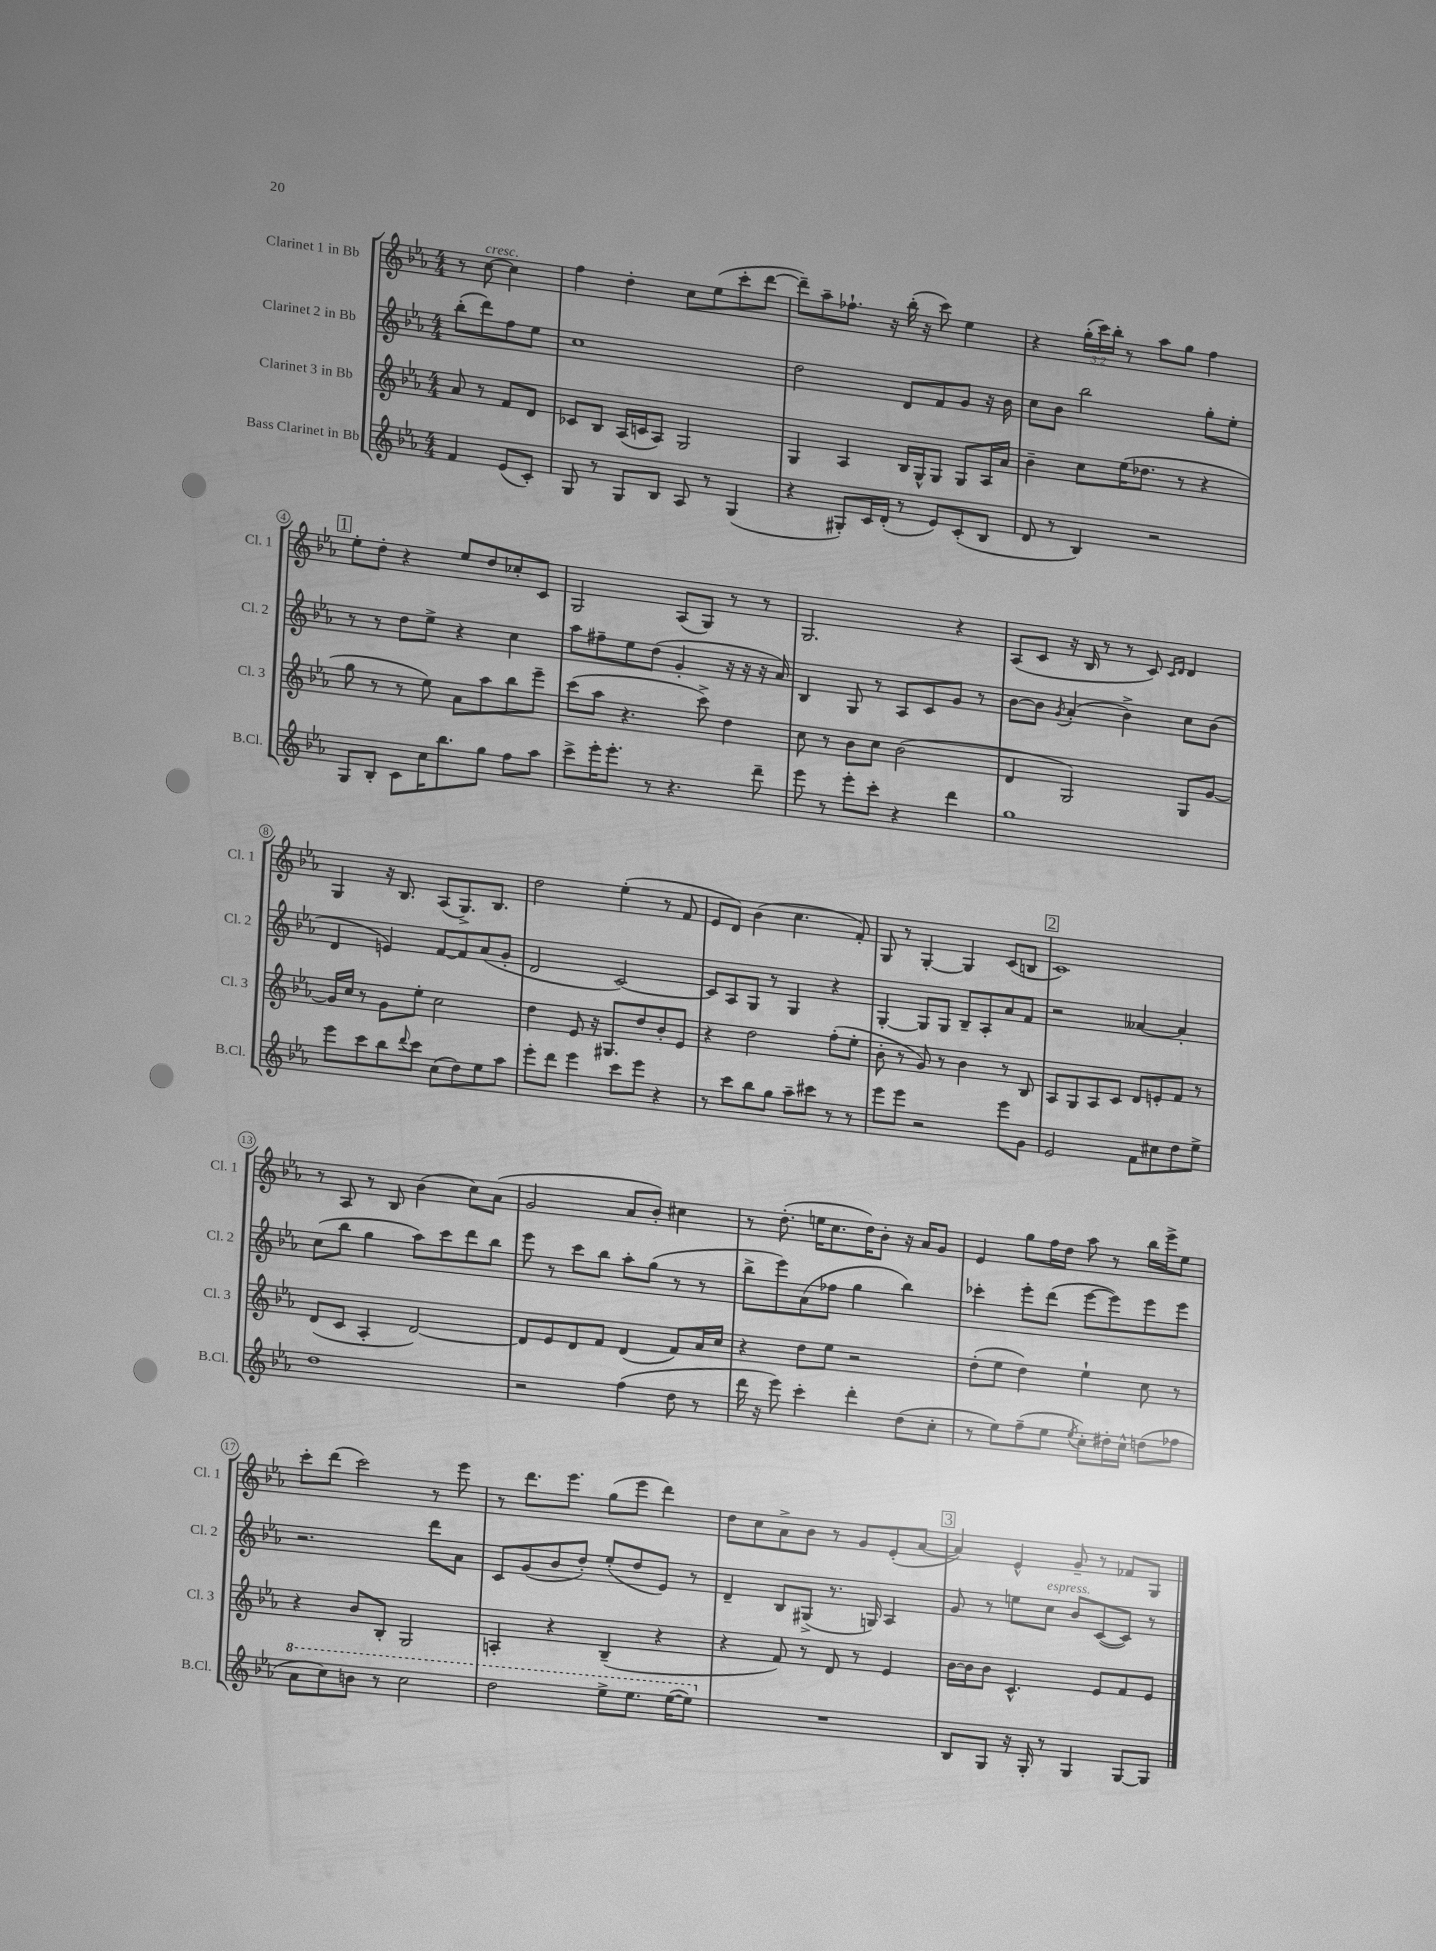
<<
\new StaffGroup <<
\new Staff = "s0" \with { instrumentName = "Clarinet 1 in Bb" shortInstrumentName = "Cl. 1" } {
    \clef treble \key ees \major \numericTimeSignature \time 4/4 \override Staff.TupletNumber.text = #tuplet-number::calc-fraction-text \partial 2
    r8 c''8~^\markup { \italic "cresc." } c''4 |
    f''4 d''4-. c''8 ees''8( c'''8-. d'''8~ |
    d'''8--) aes''8-- fes''8.-! r16 bes''16-.( r16 c'''8) ees''4 |
    r4 \tuplet 3/2 { g''16-.( c'''16) bes''16-. } r8 aes''8 g''8 f''4 |
    \mark \markup { \box "1" } ees''8-. d''8-. r4 ees''8 d''8 ces''8-. c'8 |
    g2 aes8( g8) r8 r8 |
    g2. r4 |
    aes8( c'8 r16 bes16 r8 r8 c'8) \grace { c'16 d'16 } d'4 |
    g4 r16 bes8. aes8( g8.->) bes8. |
    d''2 ees''4-.( r8 f'8 |
    ees'8 d'8) bes'4( c''4. f'8-.) |
    g8 r8 g4~-. g4 c'8( b8 |
    \mark \markup { \box "2" } c'1) |
    r8 aes8 r8 bes8 bes'4( c''8) aes'8( |
    g'2 aes'8 bes'8-.) cis''4 |
    r8 d''8.-.( e''16 c''8. d''16) bes'8-. r16 aes'16 g'8 |
    ees'4 g''8 f''16 d''16 aes''8 r8 bes''16 ees'''16-> ees''8 |
    c'''8-. d'''8( c'''2) r8 ees'''8 |
    r8 d'''8. ees'''8. g''8( ees'''8 d'''4) |
    d''8 c''8 aes'8-> bes'8 r8 g'8 ees'8-.( aes'8~ |
    \mark \markup { \box "3" } aes'4) ees'4-^ g'8-- r8 fes'8 g8 \bar "|." |
}
\new Staff = "s1" \with { instrumentName = "Clarinet 2 in Bb" shortInstrumentName = "Cl. 2" } {
    \clef treble \key ees \major \numericTimeSignature \time 4/4 \partial 2
    bes''8-.( d'''8) f''8 ees''8 |
    c''1 |
    d''2 d'8 f'8 g'8 r16 bes'16 |
    c''8 bes'8 bes''2 g''8-. ees''8-. |
    \mark \markup { \box "1" } r8 r8 d''8 ees''8-> r4 c''4 |
    aes''8 fis''8-- ees''8 d''8( g'4-. r16 r16 r16 aes'16) |
    bes4 g8 r8 aes8 c'8 g'8 r8 |
    bes'8~ bes'8 \acciaccatura { g'8 } aes'4-.( bes'4->) c''8 bes'8( |
    d'4 e'4) f'8~ f'8 aes'8( g'8-. |
    d'2 c'2~) |
    c'8 aes8 g8 r8 g4 r4 |
    g4~-. g8 g8 bes8-- aes8-. aes'8 f'8 |
    \mark \markup { \box "2" } r2 aeses'4~ aeses'4-. |
    c''8( bes''8 g''4 aes''8) c'''8 d'''8 bes''8 |
    ees'''8 r8 c'''8 bes''8 aes''8-. g''8( r8 r8 |
    bes''8-> ees'''8) aes'8( fes''8 g''4 bes''4) |
    ces'''4-. ees'''8-. d'''8( ees'''8~ ees'''8) ees'''8 ees'''8 |
    r2. d'''8 aes'8 |
    c'8 g'8( bes'8 d''8-.) ees''8-.( d''8 ees'8) r8 |
    d'4-- bes8 gis8->( r8. g16) aes4 |
    \mark \markup { \box "3" } g'8 r8 e''8 c''8^\markup { \italic "espress." } bes'8 c'8~( c'8) r8 \bar "|." |
}
\new Staff = "s2" \with { instrumentName = "Clarinet 3 in Bb" shortInstrumentName = "Cl. 3" } {
    \clef treble \key ees \major \numericTimeSignature \time 4/4 \partial 2
    aes'8 r8 f'8 d'8 |
    ces'8 bes8 aes16( c'16 aes8) g2 |
    g4 aes4 bes16 g16-^ g8 g8 aes16 aes'16 |
    bes'4-- c''8 ees''16( des''8. r8 r4 |
    \mark \markup { \box "1" } g''8 r8 r8 ees''8) aes'8 aes''8 bes''8 ees'''8-- |
    c'''8( aes''8 r4. c'''8->) d''4 |
    c''8 r8 bes'8 c''8 bes'2( |
    d'4 g2) g8 g'8~ |
    g'16 c''16 r8 g'8 ees''8-. c''2 |
    d''4 ees'8 r16 gis8. d''8 bes'8-. ees'8 |
    r4 d''2 f''8-.( ees''8-. |
    bes'8-. r8 g'8) r8 bes'4 r8 bes8 |
    \mark \markup { \box "2" } aes8 g8 aes8 c'8 d'8 e'8-. f'8 r8 |
    d'8( c'8 aes4-. d'2~) |
    d'8 ees'8 d'8 f'8 d'4( f'8) aes'16 c''16 |
    r4 d''8 ees''8 r2 |
    d''8-.( ees''8 d''4) ees''4-! c''8 r8 |
    r4 bes'8 bes8-. g2 |
    a4-. r4 bes4--( r4 |
    r4 f'8) r8 d'8 r8 ees'4 |
    \mark \markup { \box "3" } bes'16~ bes'16 bes'8 c'4.-^ ees'8 f'8 ees'8 \bar "|." |
}
\new Staff = "s3" \with { instrumentName = "Bass Clarinet in Bb" shortInstrumentName = "B.Cl." } {
    \clef treble \key ees \major \numericTimeSignature \time 4/4 \partial 2
    f'4 ees'8( c'8-.) |
    g8 r8 g8 bes8 aes8 r8 g4( |
    r4 gis8-.) c'16 d'16-.( r8 ees'8) c'8-.( bes8 |
    d'8 r8 bes4) r2 |
    \mark \markup { \box "1" } g8 bes8-. c'8 c''16 bes''8. g''8 f''8 aes''8 |
    c'''8-> ees'''16-. ees'''8.-. r8 r4. d'''8-- |
    ees'''8 r8 ees'''8-. c'''8-. r4 d'''4 |
    g''1 |
    ees'''8 c'''8 bes''8 \appoggiatura { d'''8 } c'''8 c''8( d''8) ees''8 aes''8 |
    ees'''8-. d'''8 ees'''4 c'''8 ees'''8 r4 |
    r8 c'''8 bes''8 g''8 aes''8-- cis'''8 r8 r8 |
    ees'''8 ees'''8 r2 ees'''8 g'8 |
    \mark \markup { \box "2" } ees'2 f'8 cis''8 d''8 ees''8-> |
    d''1 |
    r2 f''4( d''8 r8 |
    d'''16 r16 ees'''8) c'''4-. d'''4-. d''8( c''8-. |
    r8 ees''8) f''8--( ees''8 \acciaccatura { ees''8 } c''8-.) dis''16-. c''16-^ d''8( fes''8 |
    \ottava #1 aes''8 c'''8) b''8 r8 c'''2 |
    d'''2 ees'''8-> ees'''8. ees'''16~( ees'''8) \ottava #0 |
    R1 |
    \mark \markup { \box "3" } bes8 g8 r16 g16-. r8 g4 g8~ g8 \bar "|." |
}
>>
>>
\layout { \context { \Score \override BarNumber.stencil = #(make-stencil-circler 0.1 0.3 ly:text-interface::print) } }
